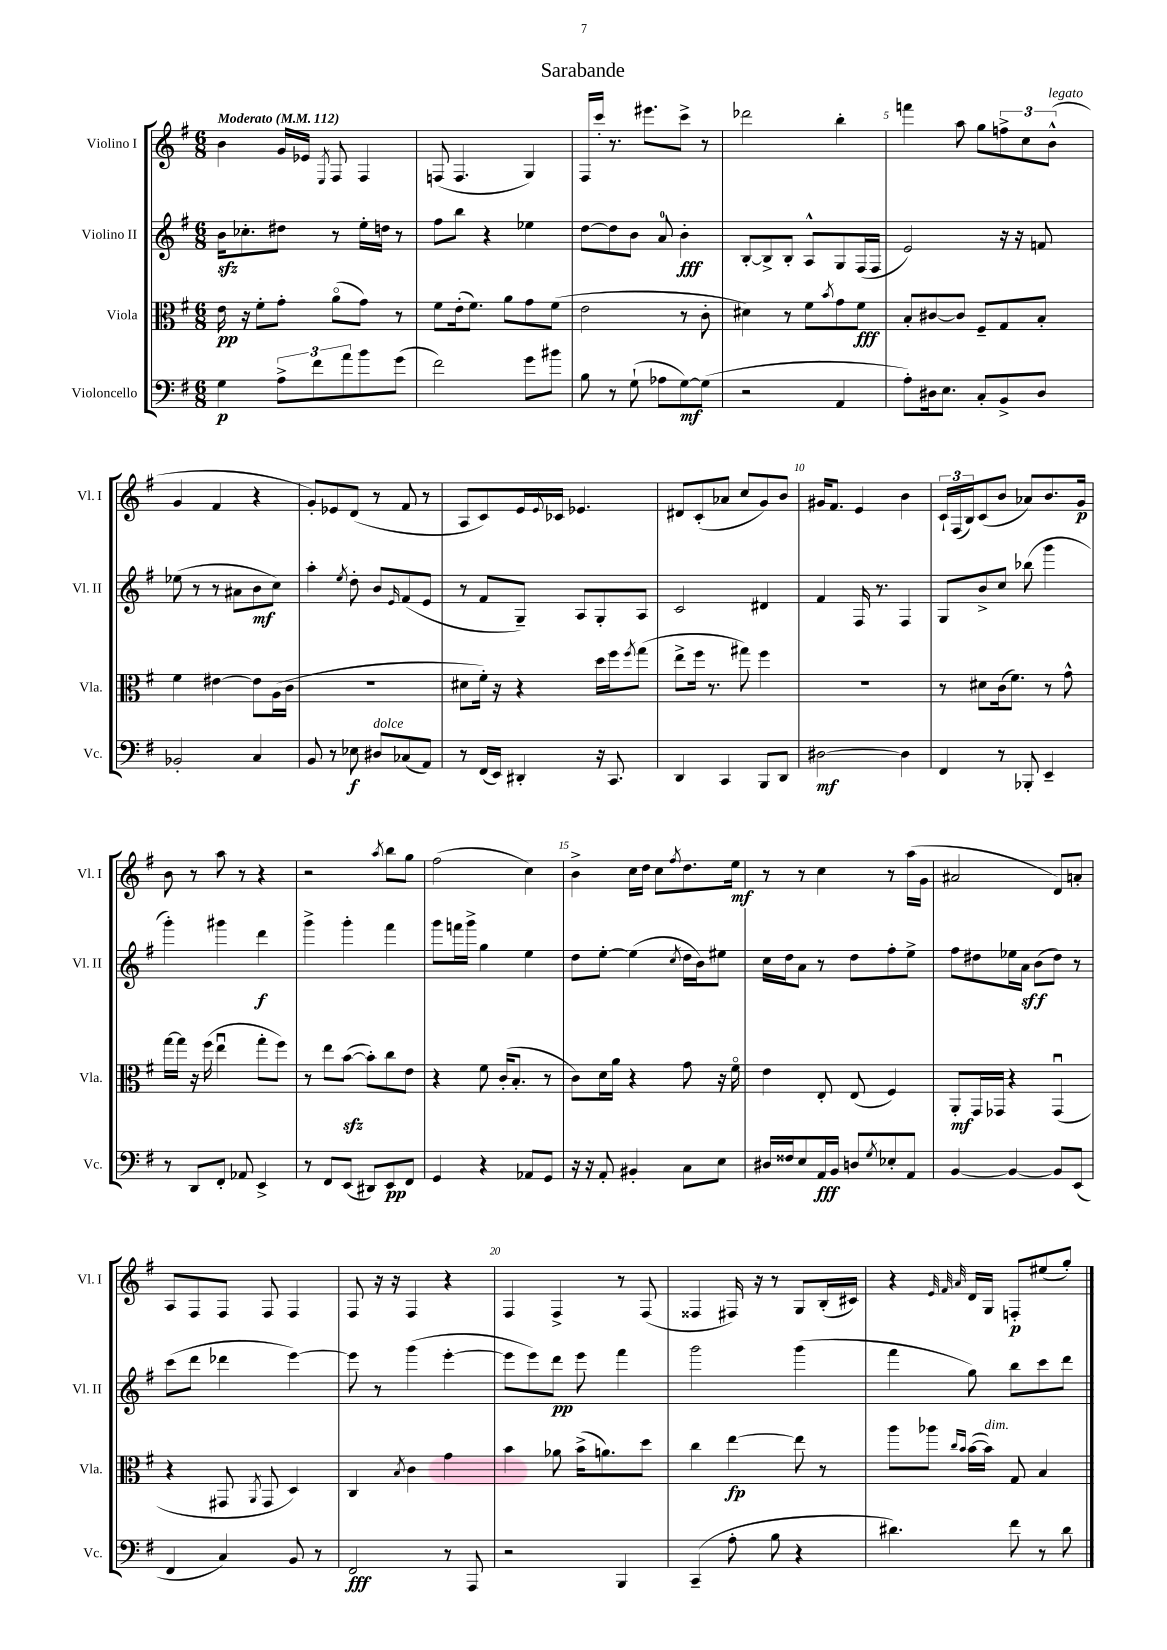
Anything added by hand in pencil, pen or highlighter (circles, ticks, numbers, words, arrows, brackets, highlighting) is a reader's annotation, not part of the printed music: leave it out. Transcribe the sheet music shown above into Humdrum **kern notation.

**kern	**kern	**kern	**kern
*staff4	*staff3	*staff2	*staff1
*clefF4	*clefC3	*clefG2	*clefG2
*k[f#]	*k[f#]	*k[f#]	*k[f#]
*M6/8	*M6/8	*M6/8	*M6/8
*MM112	*MM112	*MM112	*MM112
4G\	16e\	16b\LK	4b\
.	16r	8.cc-'\	.
.	8f#'\L	.	.
12A^\L	8g'\J	8dd#\J	16g/LL
.	.	.	16e-/JJ
12f#\	.	.	.
.	.	.	8qE/
.	(8ao\L	8r	8F#/
12a\	.	.	.
8b\	8g\J)	16ee'\LL	4F#/
.	.	16dd\JJ	.
(8g\J	8r	8r	.
=	=	=	=
2f#\)	8f#\L	8ff#\L	(8F/
.	(16e'\k	8bb\J	4.F/
.	8.f#\J)	.	.
.	.	4r	.
.	8a\L	.	.
8g\L	8g\	4ee-\	4G/)
8b#\J	(8f#\J	.	.
=	=	=	=
8B\	2e\	[8dd\L	16F#/LL
.	.	.	16ccc'/JJ
8r	.	8dd\]	8.r
(8G`\	.	8b\J	.
.	.	.	8.eee#\L
8A-\L	.	8a/	.
[8G\)	8r	4b'\	8ccc^\J
(8G\]J	8c'\	.	8r
=	=	=	=
2r	4d#\)	[8B'/L	2ddd-\
.	.	8B^/]	.
.	8r	8B'/J	.
.	8f#\L	8A^^/L	.
.	8qb/	.	.
4AA/	8g\	8G/	4bb'\
.	8f#\J	(16F#/L	.
.	.	16F#/JJ	.
=	=	=	=
8A'\L)	8B'/L	2e/)	4fff\
16D#\k	[8c#/	.	.
8.E\J	.	.	.
.	8c#/]J	.	8aa\
8C'/L	8F#~/L	.	8gg\L
8BB^/	8G/	16r	12ff^\
.	.	16r	.
.	.	.	12cc\
8D#/J	8B'/J	8f/	.
.	.	.	(12b^^\J
=	=	=	=
2BB-'/	4f#\	(8ee-\	4g/
.	.	8r	.
.	[4e#\	8r	4f#/
.	.	8a#\L	.
4C/	8e#\]L	8b\	4r
.	(16A\L	8cc\J)	.
.	16c\JJ	.	.
=	=	=	=
8BB/	2.r	4aa'\	8g'/L)
8r	.	.	8e-/
.	.	8qee/	.
8E-\	.	8dd'\	(8d/J
8D#/L	.	8b/L	8r
.	.	16qqe/	.
(8C-/	.	(8f#/	8f#/
8AA/J)	.	8e/J	8r
=	=	=	=
8r	8d#\L	8r	8A/L
(16FF#/LL	16f#'\Jk)	8f#/L	8c/)
16EE/JJ)	16r	.	.
4DD#'/	4r	8G~/J)	16e/L
.	.	.	8qqe/
.	.	.	16c-/JJ
.	.	8A/L	4.e-/
16r	16dd\LL	8G'/	.
8.CC/	16ff#\J	.	.
.	8qff#/	.	.
.	(8gg\J	8A/J	.
=	=	=	=
4DD/	8ee^\L	2c/	8d#/L
.	16ff#\Jk	.	(8c'/
.	8.r	.	.
4CC/	.	.	8a-/J
.	8gg#\)	.	8cc/L
8BBB/L	4ff#\	4d#/	8g/)
8DD/J	.	.	8b/J
=	=	=	=
[2D#\	2.r	4f#/	16g#/LK
.	.	.	8.f#/J
.	.	16F#/	4e/
.	.	8.r	.
4D#\]	.	4F#/	4b\
=	=	=	=
4FF#/	8r	8G/L	24c`/LL
.	.	.	(24F#/
.	.	.	24B/J)
.	8d#\L	8b^/	(8c/
8r	(16c\k	8cc/J	8b/J
.	8.f#\J)	.	.
8BBB-'/	.	(8bb-\	8a-/L)
4EE~/	8r	4ggg\	8.b/
.	8g^^\	.	.
.	.	.	16g/Jk
=	=	=	=
8r	[16gg\LL	4ggg'\)	8b\
.	16gg\]JJ	.	.
8DD/L	16r	.	8r
.	(16ff#\	.	.
8FF#'/J	4eeu\	4ggg#\	8aa\
8AA-/	.	.	8r
4EE^/	8gg'\L	4ddd\	4r
.	8ff#\J)	.	.
=	=	=	=
8r	8r	4ggg^\	2r
8FF#/L	8ee\L	.	.
(8EE/J	([8b\J	4ggg'\	.
8DD#/L)	8b'\]L)	.	.
.	.	.	8qaa/
8EE/	8cc\	4fff#\	8bb\L
8FF#/J	8e\J	.	8gg\J
=	=	=	=
4GG/	4r	8ggg\L	(2ff#\
.	.	16fff\L	.
.	.	16ggg^\JJ	.
4r	8f#\	4gg\	.
.	(16c'/LK	.	.
.	8.B'/J	.	.
8AA-/L	.	4ee\	4cc\)
8GG/J	8r	.	.
=	=	=	=
16r	8c\L)	8dd\L	4b^\
16r	.	.	.
8AA'/	16d\L	[8ee'\J	.
.	16a\JJ	.	.
4BB#'/	4r	(4ee\]	16cc\LL
.	.	.	16dd\JJ
.	.	.	8cc\L
.	.	8qcc/	8qff#/
8C\L	8g\	16dd\LL	8.dd\
.	.	16b\J)	.
8E\J	16r	8ee#\J	.
.	16f#o\	.	16ee\Jk
=	=	=	=
16D#/LL	4e\	16cc\LL	8r
16F##/J	.	16dd\J	.
8E/	.	8a\J	8r
16AA/L	8E'/	8r	4cc\
16BB/JJ	.	.	.
8D/L	(8E/	8dd\L	.
8qG/	.	.	.
8E-'/	4F#/)	8ff#'\	8r
8AA/J	.	8ee^\J	(16aa\LL
.	.	.	16g\JJ
=	=	=	=
[4BB/	8AA'/L	8ff#\L	2a#/
.	16GG/L	8dd#\	.
.	16GG-/JJ	.	.
4BB/_	4r	16ee-\L	.
.	.	16a\JJ	.
.	.	(8b\L	.
8BB/]L	(4GG-u/	8dd#\J)	8d/L)
(8EE/J	.	8r	8a'/J
=	=	=	=
4FF#/	4r	(8ccc\L	8A/L
.	.	8ddd\J	8F#/
4C/)	8GG#/	4ddd-\	8F#/J
.	8qAA/	.	.
.	8GG#/	.	8F#/
8BB/	4D/)	[4eee\)	4F#/
8r	.	.	.
=	=	=	=
2FF#/	4C/	8eee\]	8F#/
.	.	8r	16r
.	.	.	16r
.	8qB/	.	.
.	4c\	(4ggg\	4F#/
8r	4g\	[4eee'\	4r
8AAA/	.	.	.
=	=	=	=
2r	4b\	8eee\]L	4F#/
.	.	8eee\)	.
.	8a-\	8ddd\J	4F#^/
.	(16b^\LK	8eee\	.
.	8.a\)	.	.
4BBB/	.	4fff#\	8r
.	8dd\J	.	(8F#/
=	=	=	=
(4CC~/	4cc\	2ggg\	4F##/
8A'\	[4ee\	.	16F#/)
.	.	.	16r
8B\	.	.	8r
4r	8ee\]	(4ggg\	8G/L
.	8r	.	(16B'/L
.	.	.	16c#/JJ)
=	=	=	=
4.d#\)	8aa\L	4fff#\	4r
.	8aa-\J	.	.
.	.	.	32qqe/
.	16qqcc/LL	.	32qqf#/
.	16qqb/JJ	.	32qqa/
.	([16b\LL	8gg\)	16d/LL
.	16b\]JJ)	.	16G/JJ
8f#\	8G/	8bb\L	8F'/L
8r	4B/	8ccc\	(8ee#/
8d#\	.	8ddd\J	8gg'/J)
==	==	==	==
*-	*-	*-	*-
